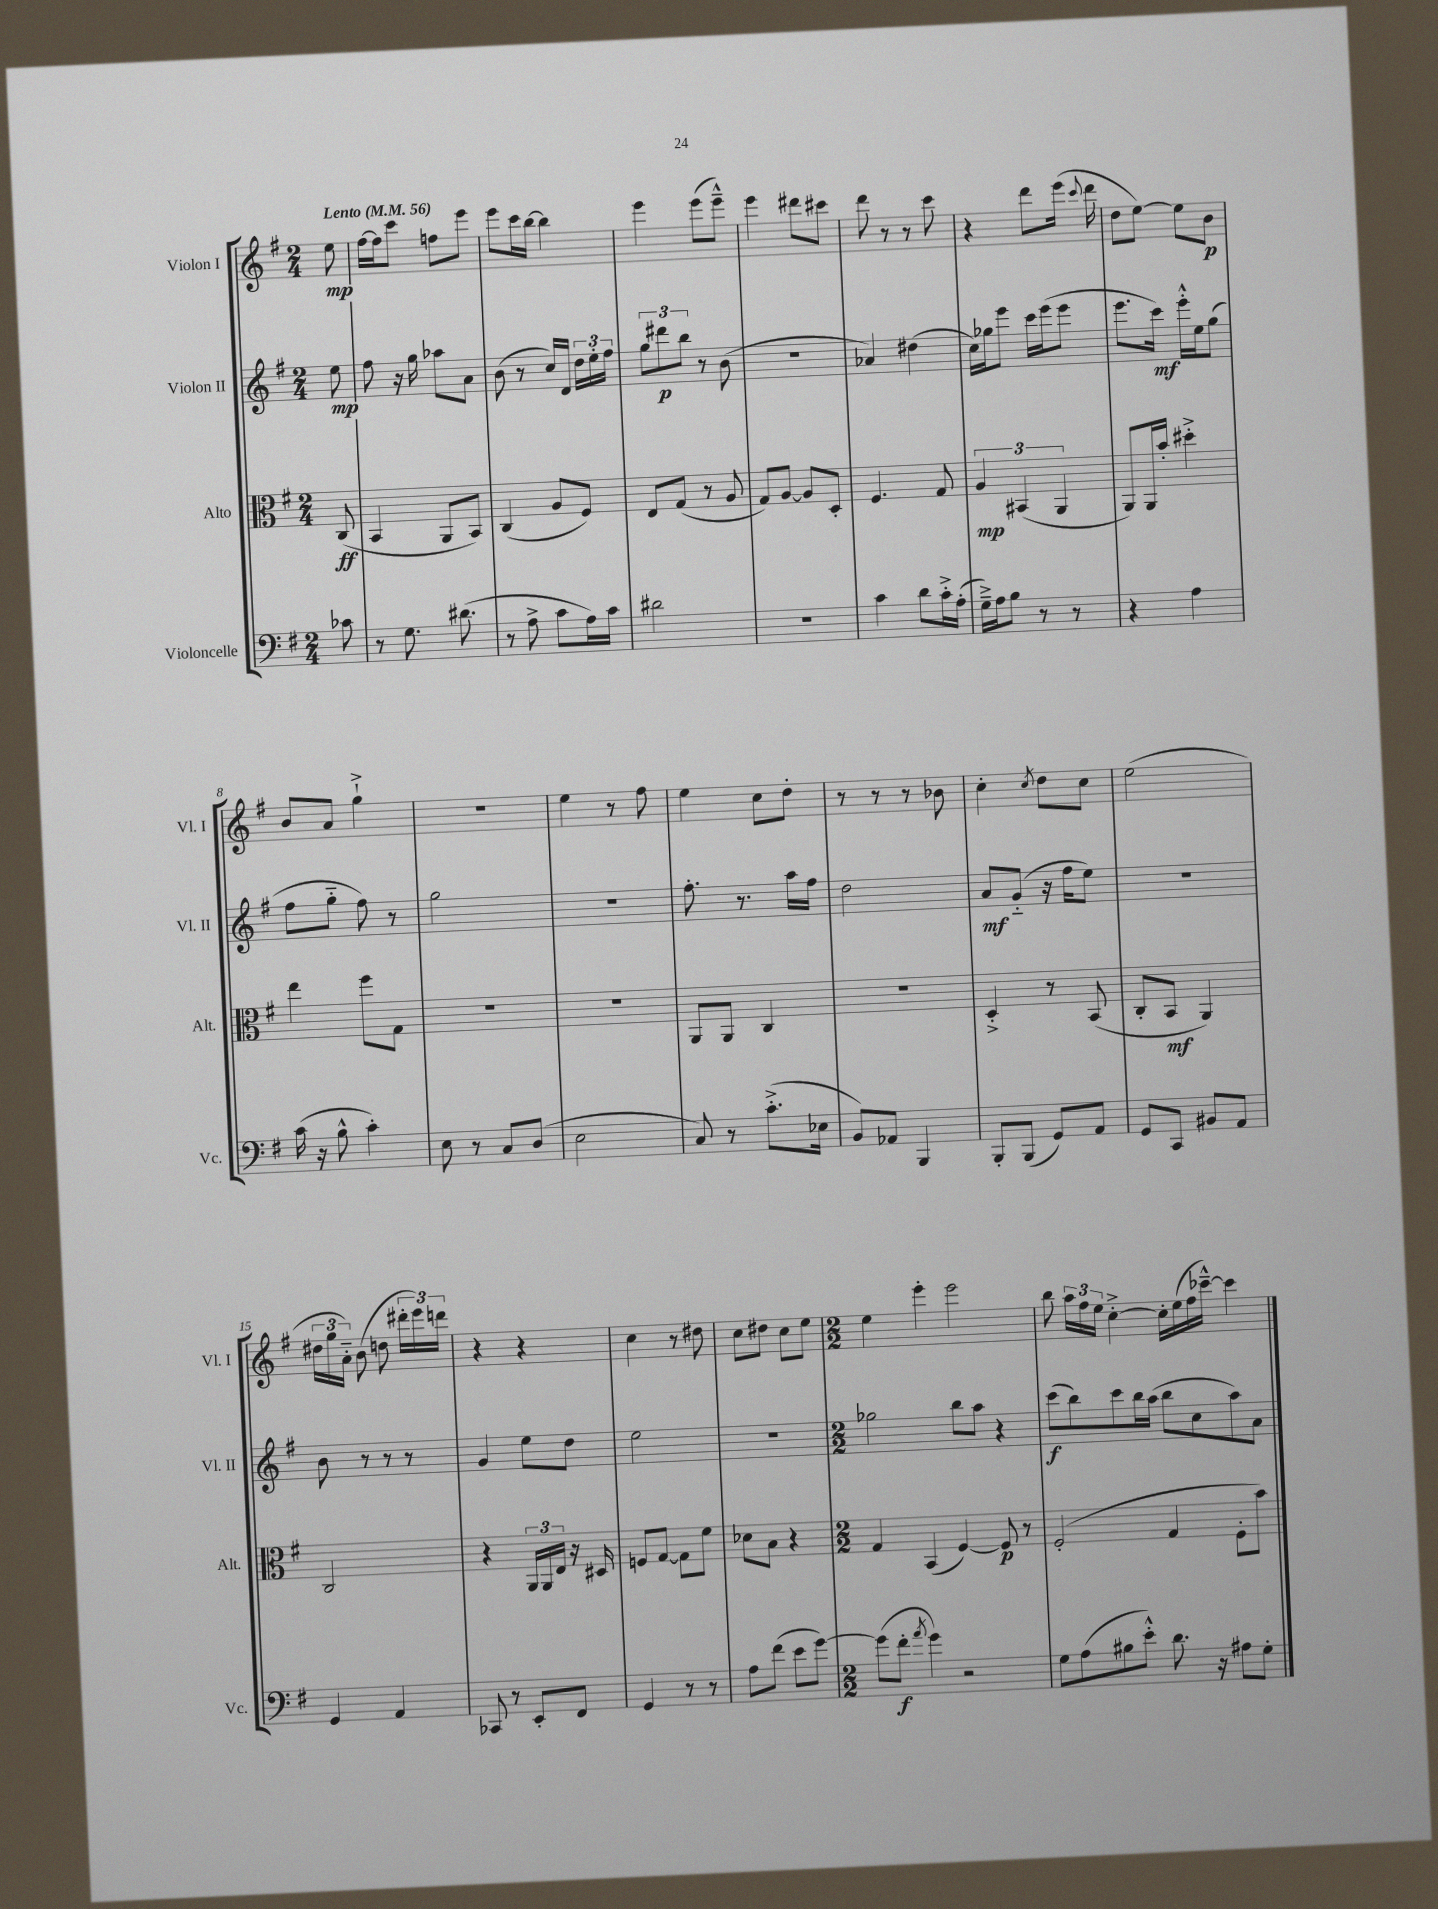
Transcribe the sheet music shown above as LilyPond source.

<<
\new StaffGroup <<
\new Staff = "s0" \with { instrumentName = "Violon I" shortInstrumentName = "Vl. I" } {
    \clef treble \key g \major \numericTimeSignature \time 2/4 \partial 8 \tempo "Lento" 4 = 56
    \autoBeamOff e''8\mp |
    fis''16[~ fis''16 c'''8] f''8[ e'''8] |
    e'''8[ c'''16 b''16]~ b''4 |
    e'''4 e'''8[( e'''8]---^) |
    e'''4 dis'''8[ cis'''8] |
    d'''8 r8 r8 c'''8 |
    r4 d'''8[ e'''16]( \appoggiatura { c'''8 } d'''16 |
    d''8[ e''8]~) e''8[ b'8]\p |
    b'8[ a'8] g''4-!-> |
    r2 |
    e''4 r8 fis''8 |
    e''4 c''8[ d''8]-. |
    r8 r8 r8 bes'8 |
    c''4-. \acciaccatura { c''8 } d''8[ c''8] |
    e''2( |
    \tuplet 3/2 { dis''16[ g''16 a'16]-_) } b'8( d''8 \tuplet 3/2 { dis'''16[-. e'''16) d'''16] } |
    r4 r4 |
    c''4 r8 dis''8 |
    c''8[ dis''8] c''8[ e''8] |
    \numericTimeSignature \time 2/2 e''4 e'''4-. e'''2 |
    b''8 \tuplet 3/2 { a''16[ fis''16 e''16] } c''4~-.-> c''16[-. e''16( fis''16 ces'''16]~---^) ces'''4 \bar "|." |
}
\new Staff = "s1" \with { instrumentName = "Violon II" shortInstrumentName = "Vl. II" } {
    \clef treble \key g \major \numericTimeSignature \time 2/4 \partial 8
    \autoBeamOff e''8\mp |
    fis''8 r16 g''16 aes''8[ a'8] |
    b'8( r8 c''16[) d'16] \tuplet 3/2 { d''16[ e''16-. fis''16] } |
    \tuplet 3/2 { g''8[ dis'''8\p b''8] } r8 b'8( |
    r2 |
    aes'4) dis''4( |
    c''16[) ges''16 e'''8] c'''16[ e'''16( e'''8] |
    e'''8.[ c'''16]\mf) e'''16[-.-^ e''16 g''8]( |
    fis''8[ g''8]-_ fis''8) r8 |
    g''2 |
    R2 |
    fis''8.-. r8. a''16[ fis''16] |
    d''2 |
    a'8[\mf g'8]-_( r16 fis''16[ e''8]) |
    r2 |
    b'8 r8 r8 r8 |
    g'4 e''8[ d''8] |
    e''2 |
    R2 |
    \numericTimeSignature \time 2/2 ges''2 b''8[ a''8] r4 |
    c'''8[\f( b''8) c'''8 b''16 a''16]( b''8[ c''8 a''8) a'8] \bar "|." |
}
\new Staff = "s2" \with { instrumentName = "Alto" shortInstrumentName = "Alt." } {
    \clef alto \key g \major \numericTimeSignature \time 2/4 \partial 8
    \autoBeamOff c8\ff( |
    b,4 a,8[ b,8]) |
    c4( a8[ fis8]) |
    e8[ g8]( r8 a8 |
    g8[) a8]~ a8[ d8]-. |
    fis4. g8 |
    \tuplet 3/2 { a4\mp bis,4( a,4 } |
    a,8[) a,16 b'16]-. dis''4-.-> |
    e''4 fis''8[ g8] |
    R2 |
    r2 |
    a,8[ a,8] c4 |
    R2 |
    d4-.-> r8 b,8( |
    c8[-. b,8]\mf a,4) |
    c2 |
    r4 \tuplet 3/2 { a,16[ a,16 e16] } r16 dis16 |
    f8[ g8]~ g8[ fis'8] |
    des'8[ b8] r4 |
    \numericTimeSignature \time 2/2 g4 b,4( fis4~) fis8\p r8 |
    fis2-.( g4 fis8[-. b'8]) \bar "|." |
}
\new Staff = "s3" \with { instrumentName = "Violoncelle" shortInstrumentName = "Vc." } {
    \clef bass \key g \major \numericTimeSignature \time 2/4 \partial 8
    \autoBeamOff ces'8 |
    r8 g8. dis'8.( |
    r8 a8-> c'8[ a16) c'16] |
    dis'2 |
    R2 |
    c'4 d'8[ c'16-.-> a16]-.( |
    g16[--->) a16 b8] r8 r8 |
    r4 a4 |
    c'16( r16 b8-^ c'4-.) |
    e8 r8 c8[ d8]( |
    e2 |
    c8) r8 c'8.[-.->( ees16] |
    b,8[) aes,8] b,,4 |
    b,,8[-. b,,8]( g,8[) a,8] |
    g,8[ c,8] bis,8[ a,8] |
    g,4 a,4 |
    ces,8 r8 e,8[-. fis,8] |
    g,4 r8 r8 |
    a8[ fis'8]( e'8[ g'8]~) |
    \numericTimeSignature \time 2/2 g'8[( fis'8]-.\f \acciaccatura { a'8 } g'4) r2 |
    g8[ a8( bis8 e'8]-.-^) d'8. r16 ais8[ g8]-. \bar "|." |
}
>>
>>
